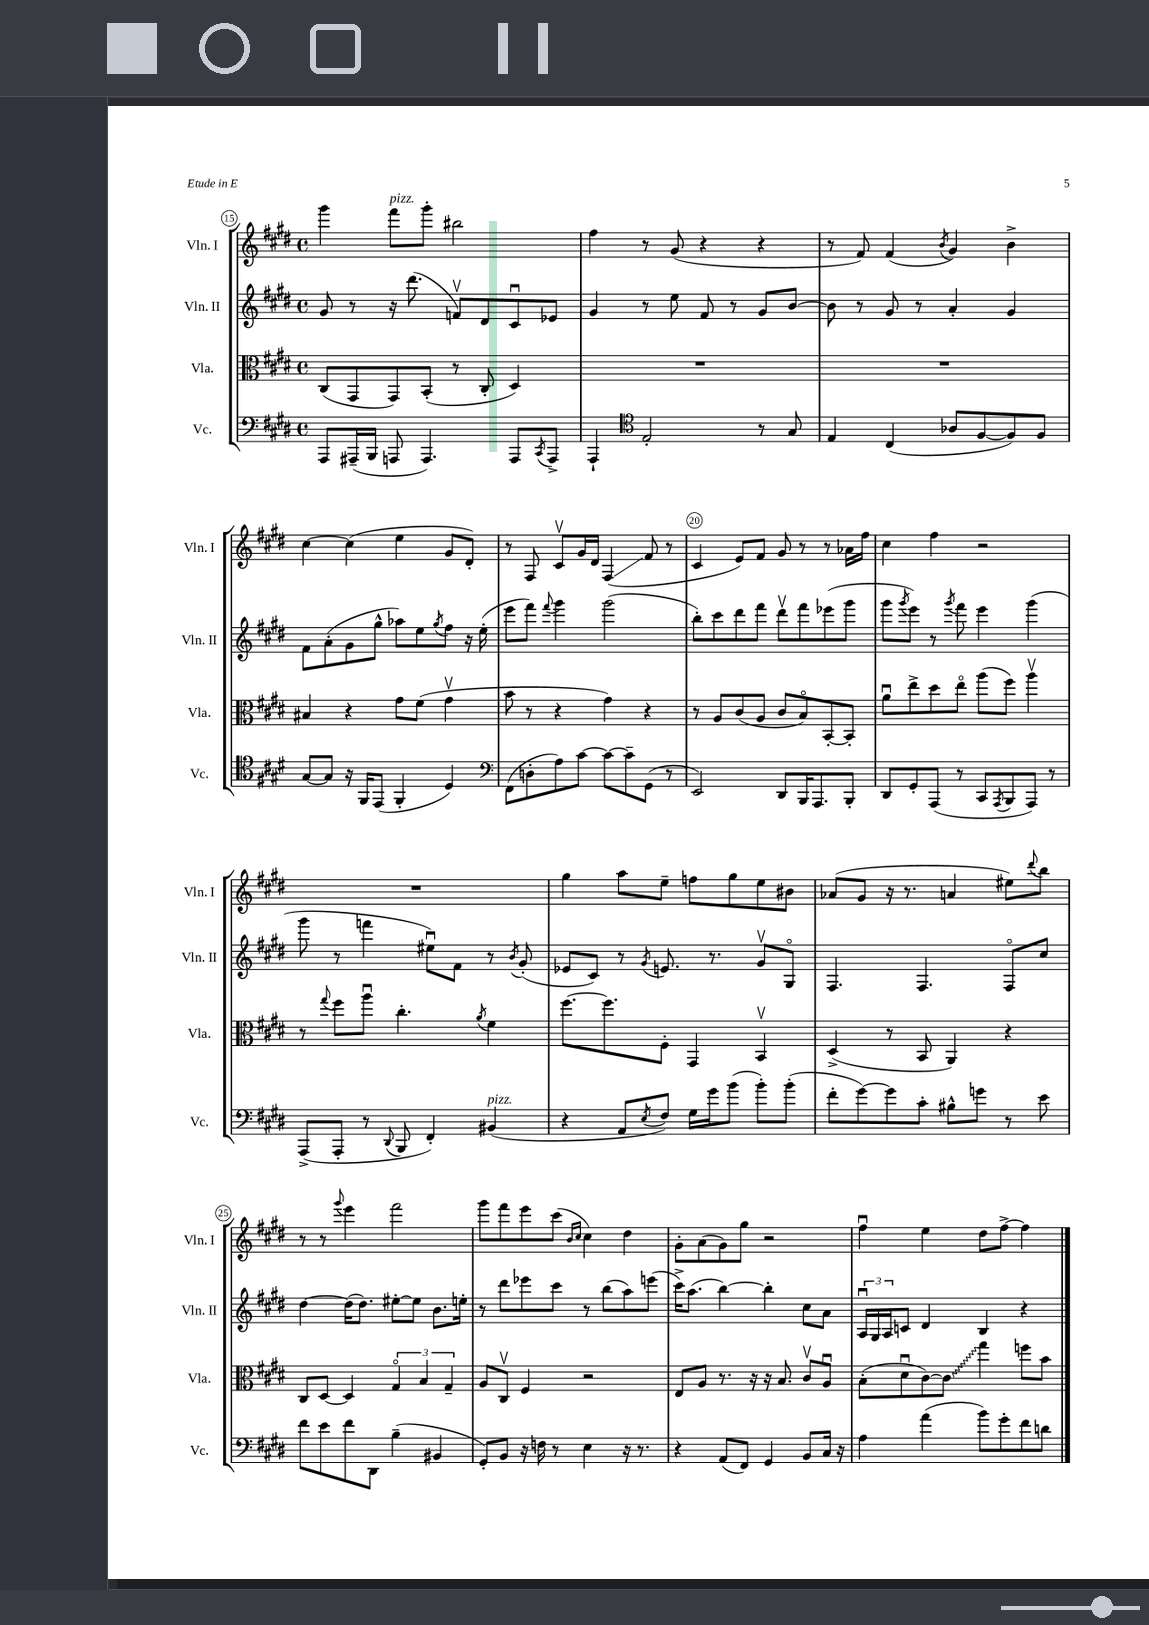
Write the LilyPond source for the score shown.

<<
\new StaffGroup <<
\new Staff = "s0" \with { instrumentName = "Vln. I" shortInstrumentName = "Vln. I" } {
    \clef treble \key e \major \defaultTimeSignature \time 4/4
    gis'''4 fis'''8^\markup { \italic "pizz." } gis'''8-. bis''2 |
    fis''4 r8 gis'8( r4 r4 |
    r8 fis'8) fis'4( \acciaccatura { b'8 } gis'4) b'4-> |
    cis''4~ cis''4( e''4 gis'8 dis'8-.) |
    r8 fis8 cis'8\upbow gis'16 dis'16 fis4\glissando( fis'8 r8 |
    cis'4 e'8) fis'8 gis'8 r8 r8 aes'16 fis''16 |
    cis''4 fis''4 r2 |
    R1 |
    gis''4 a''8 e''8-- f''8 gis''8 e''8 bis'8 |
    aes'8( gis'8 r16 r8. a'4 eis''8) \appoggiatura { dis'''8 } b''8 |
    r8 r8 \appoggiatura { gis'''8 } e'''4 fis'''2 |
    gis'''8 fis'''8 e'''8 cis'''8( \grace { b'16 cis''16 } cis''4) dis''4 |
    gis'8-. a'8( gis'8) gis''8 r2 |
    fis''4\downbow e''4 dis''8 fis''8~-> fis''4 \bar "|." |
}
\new Staff = "s1" \with { instrumentName = "Vln. II" shortInstrumentName = "Vln. II" } {
    \clef treble \key e \major \defaultTimeSignature \time 4/4
    gis'8 r8 r16 dis'''8.( f'8\upbow) dis'8 cis'8\downbow ees'8 |
    gis'4 r8 e''8 fis'8 r8 gis'8 b'8~ |
    b'8 r8 gis'8 r8 a'4-. gis'4 |
    fis'8 a'8-.( gis'8 gis''8-^ aes''8) e''8 \acciaccatura { gis''8 } fis''8 r16 e''16-.( |
    e'''8 fis'''8) \appoggiatura { fis'''8 } gis'''4 gis'''2( |
    b''8-.) cis'''8 dis'''8 fis'''8 dis'''8\upbow fis'''8 ees'''8( gis'''8 |
    gis'''8 \acciaccatura { gis'''8 } e'''8) r8 \acciaccatura { gis'''8 } fis'''8 e'''4 gis'''4( |
    gis'''8 r8 f'''4 eis''8\downbow) fis'8 r8 \acciaccatura { b'8 } gis'8-.( |
    ees'8 cis'8) r8 \acciaccatura { gis'8 } e'8. r8. gis'8\upbow gis8\flageolet |
    fis4. fis4. fis8\flageolet cis''8 |
    dis''4~ dis''16( dis''8.) eis''8~-. eis''8 b'8. e''16-. |
    r8 dis'''8 ees'''8 cis'''8 r8 b''8( a''8) e'''8( |
    cis'''16->) a''8.( b''4~) b''4-. cis''8 a'8 |
    \tuplet 3/2 { a16\downbow gis16 a16 } c'8 dis'4 b4 r4 \bar "|." |
}
\new Staff = "s2" \with { instrumentName = "Vla." shortInstrumentName = "Vla." } {
    \clef alto \key e \major \defaultTimeSignature \time 4/4
    cis8( gis,8 gis,8) b,8-.( r8 cis8-. dis4) |
    R1 |
    R1 |
    bis4 r4 gis'8 fis'8( gis'4\upbow |
    b'8 r8 r4 gis'4) r4 |
    r8 a8 cis'8( a8 cis'8 b8\flageolet) b,8~-. b,8-. |
    a'8\downbow e''8-> dis''8 e''8\flageolet a''8( fis''8) a''4\upbow |
    r8 \appoggiatura { gis''8 } fis''8 a''8\downbow cis''4.-. \acciaccatura { a'8 } fis'4 |
    fis''8.~ fis''8. fis8-. gis,4 b,4\upbow |
    dis4->( r8 b,8 a,4) r4 |
    cis8 dis8~ dis4 \tuplet 3/2 { gis4\flageolet b4 gis4-- } |
    a8 cis8\upbow fis4 r2 |
    e8 a8 r8. r16 r16 b8. cis'8\upbow a8\downbow |
    b8-.( dis'8\downbow cis'8~) \once \override Glissando.style = #'zigzag cis'8\glissando gis''4 f''8 b'8 \bar "|." |
}
\new Staff = "s3" \with { instrumentName = "Vc." shortInstrumentName = "Vc." } {
    \clef bass \key e \major \defaultTimeSignature \time 4/4
    a,,8 ais,,16--( b,,16 a,,8 a,,4.) a,,8 \acciaccatura { cis,8 } a,,8-> |
    a,,4-! \clef tenor e2-. r8 gis8 |
    e4 cis4( aes8 fis8~ fis8) fis8 |
    gis8~ gis8 r16 fis,16 e,8( fis,4-. dis4) |
    \clef bass fis,8( d8-. a8) cis'8~ cis'8~ cis'8-- gis,8( r8 |
    e,2) dis,8 b,,16 a,,8. b,,8-. |
    dis,8 gis,8-. a,,8( r8 cis,8 \acciaccatura { a,,8 } b,,8 a,,8) r8 |
    a,,8->( a,,8-. r8 \appoggiatura { dis,8 } b,,8 fis,4-.) bis,4^\markup { \italic "pizz." }( |
    r4 a,8 \acciaccatura { e8 } fis8) gis16 gis'16 b'8( b'8-.) b'8-.( |
    fis'8-. gis'8~) gis'8 cis'8-. bis8-^ g'8 r8 e'8 |
    fis'8 e'8 fis'8 dis,8 b4--( bis,4 |
    gis,8-.) b,8 r16 f16 r8 e4 r16 r8. |
    r4 a,8( fis,8) gis,4 b,8 cis16 r16 |
    a4 a'4( b'8) gis'8-. fis'8 d'8 \bar "|." |
}
>>
>>
\layout { \context { \Score currentBarNumber = #15 \override BarNumber.break-visibility = ##(#f #t #t) barNumberVisibility = #(every-nth-bar-number-visible 5) \override BarNumber.stencil = #(make-stencil-circler 0.1 0.3 ly:text-interface::print) } }
